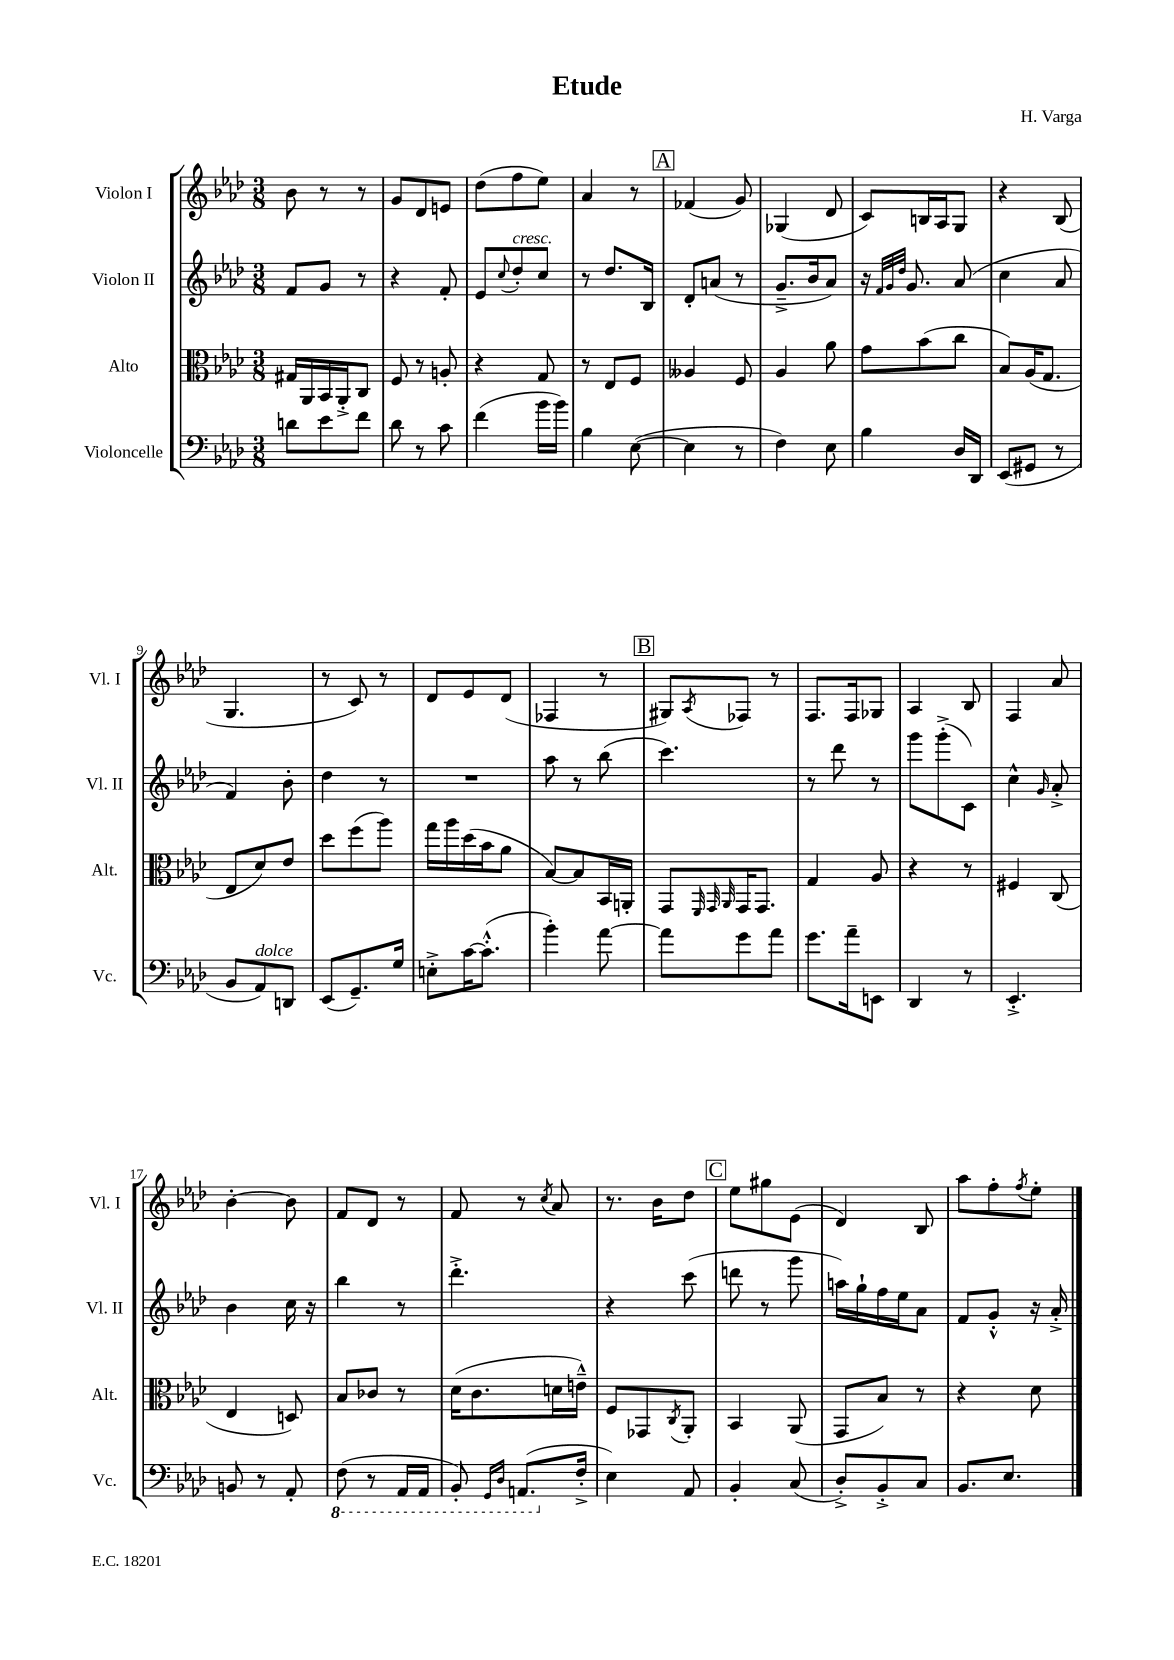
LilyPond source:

\header { title = "Etude" composer = "H. Varga" }
<<
\new StaffGroup <<
\new Staff = "s0" \with { instrumentName = "Violon I" shortInstrumentName = "Vl. I" } {
    \clef treble \key aes \major \numericTimeSignature \time 3/8
    bes'8 r8 r8 |
    g'8 des'8 e'8 |
    des''8( f''8 ees''8) |
    aes'4 r8 |
    \mark \markup { \box "A" } fes'4( g'8) |
    ges4( des'8 |
    c'8) b16 aes16 g8 |
    r4 bes8( |
    g4. |
    r8 c'8) r8 |
    des'8 ees'8 des'8( |
    fes4 r8 |
    \mark \markup { \box "B" } gis8) \acciaccatura { aes8 } fes8 r8 |
    f8. f16 ges8 |
    aes4 bes8 |
    f4 aes'8 |
    bes'4~-. bes'8 |
    f'8 des'8 r8 |
    f'8 r8 \acciaccatura { c''8 } aes'8 |
    r8. bes'16 des''8 |
    \mark \markup { \box "C" } ees''8 gis''8 ees'8( |
    des'4) bes8 |
    aes''8 f''8-. \acciaccatura { f''8 } ees''8-. \bar "|." |
}
\new Staff = "s1" \with { instrumentName = "Violon II" shortInstrumentName = "Vl. II" } {
    \clef treble \key aes \major \numericTimeSignature \time 3/8
    f'8 g'8 r8 |
    r4 f'8-. |
    ees'8 \appoggiatura { c''8 } des''8-.^\markup { \italic "cresc." } c''8 |
    r8 des''8. bes16 |
    \mark \markup { \box "A" } des'8-. a'8( r8 |
    g'8.---> bes'16 aes'8) |
    r16 \grace { f'32 g'32 des''32 } g'8. aes'8( |
    c''4 aes'8 |
    f'4) bes'8-. |
    des''4 r8 |
    R4. |
    aes''8 r8 bes''8( |
    \mark \markup { \box "B" } c'''4.) |
    r8 des'''8 r8 |
    g'''8 g'''8-.->( c'8) |
    c''4-^ \grace { g'16 } aes'8-.-> |
    bes'4 c''16 r16 |
    bes''4 r8 |
    des'''4.-.-> |
    r4 c'''8( |
    \mark \markup { \box "C" } d'''8 r8 g'''8 |
    a''16) g''16-! f''16 ees''16 aes'8 |
    f'8 g'8-.-^ r16 aes'16-.-> \bar "|." |
}
\new Staff = "s2" \with { instrumentName = "Alto" shortInstrumentName = "Alt." } {
    \clef alto \key aes \major \numericTimeSignature \time 3/8
    gis16 aes,16 bes,16 aes,16-.-> c8 |
    f8 r8 a8-. |
    r4 g8 |
    r8 ees8 f8 |
    \mark \markup { \box "A" } aeses4 f8 |
    aes4 aes'8 |
    g'8 bes'8( c''8 |
    bes8) aes16( g8. |
    ees8 des'8) ees'8 |
    des''8 f''8( aes''8) |
    g''16 aes''16 des''16( bes'16 aes'8 |
    bes8~) bes8 bes,16 a,16-. |
    \mark \markup { \box "B" } g,8 \grace { f,32 g,32 aes,32 } g,16 g,8. |
    g4 aes8 |
    r4 r8 |
    fis4 c8( |
    ees4 d8) |
    bes8 ces'8 r8 |
    des'16( c'8. d'16 e'16---^) |
    f8 ges,8 \acciaccatura { c8 } aes,8-. |
    \mark \markup { \box "C" } bes,4 aes,8( |
    g,8 bes8) r8 |
    r4 des'8 \bar "|." |
}
\new Staff = "s3" \with { instrumentName = "Violoncelle" shortInstrumentName = "Vc." } {
    \clef bass \key aes \major \numericTimeSignature \time 3/8
    d'8 ees'8 f'8 |
    des'8 r8 c'8 |
    f'4( bes'16 bes'16) |
    bes4 ees8~( |
    \mark \markup { \box "A" } ees4 r8 |
    f4) ees8 |
    bes4 des16 des,16 |
    ees,8( gis,8 r8 |
    bes,8 aes,8^\markup { \italic "dolce" }) d,8 |
    ees,8( g,8.--) g16 |
    e8-.-> c'16~ c'8.-.-^( |
    bes'4-.) aes'8~ |
    \mark \markup { \box "B" } aes'8 g'8 aes'8 |
    g'8. aes'16-- e,8 |
    des,4 r8 |
    ees,4.-.-> |
    b,8 r8 aes,8-. |
    \ottava #-1 f,8( r8 aes,,16 aes,,16 |
    bes,,8-.) \grace { g,,16 des,16 } a,,8.( \ottava #0 f16-.-> |
    ees4) aes,8 |
    \mark \markup { \box "C" } bes,4-. c8( |
    des8-.->) bes,8-.-> c8 |
    bes,8. ees8. \bar "|." |
}
>>
>>
